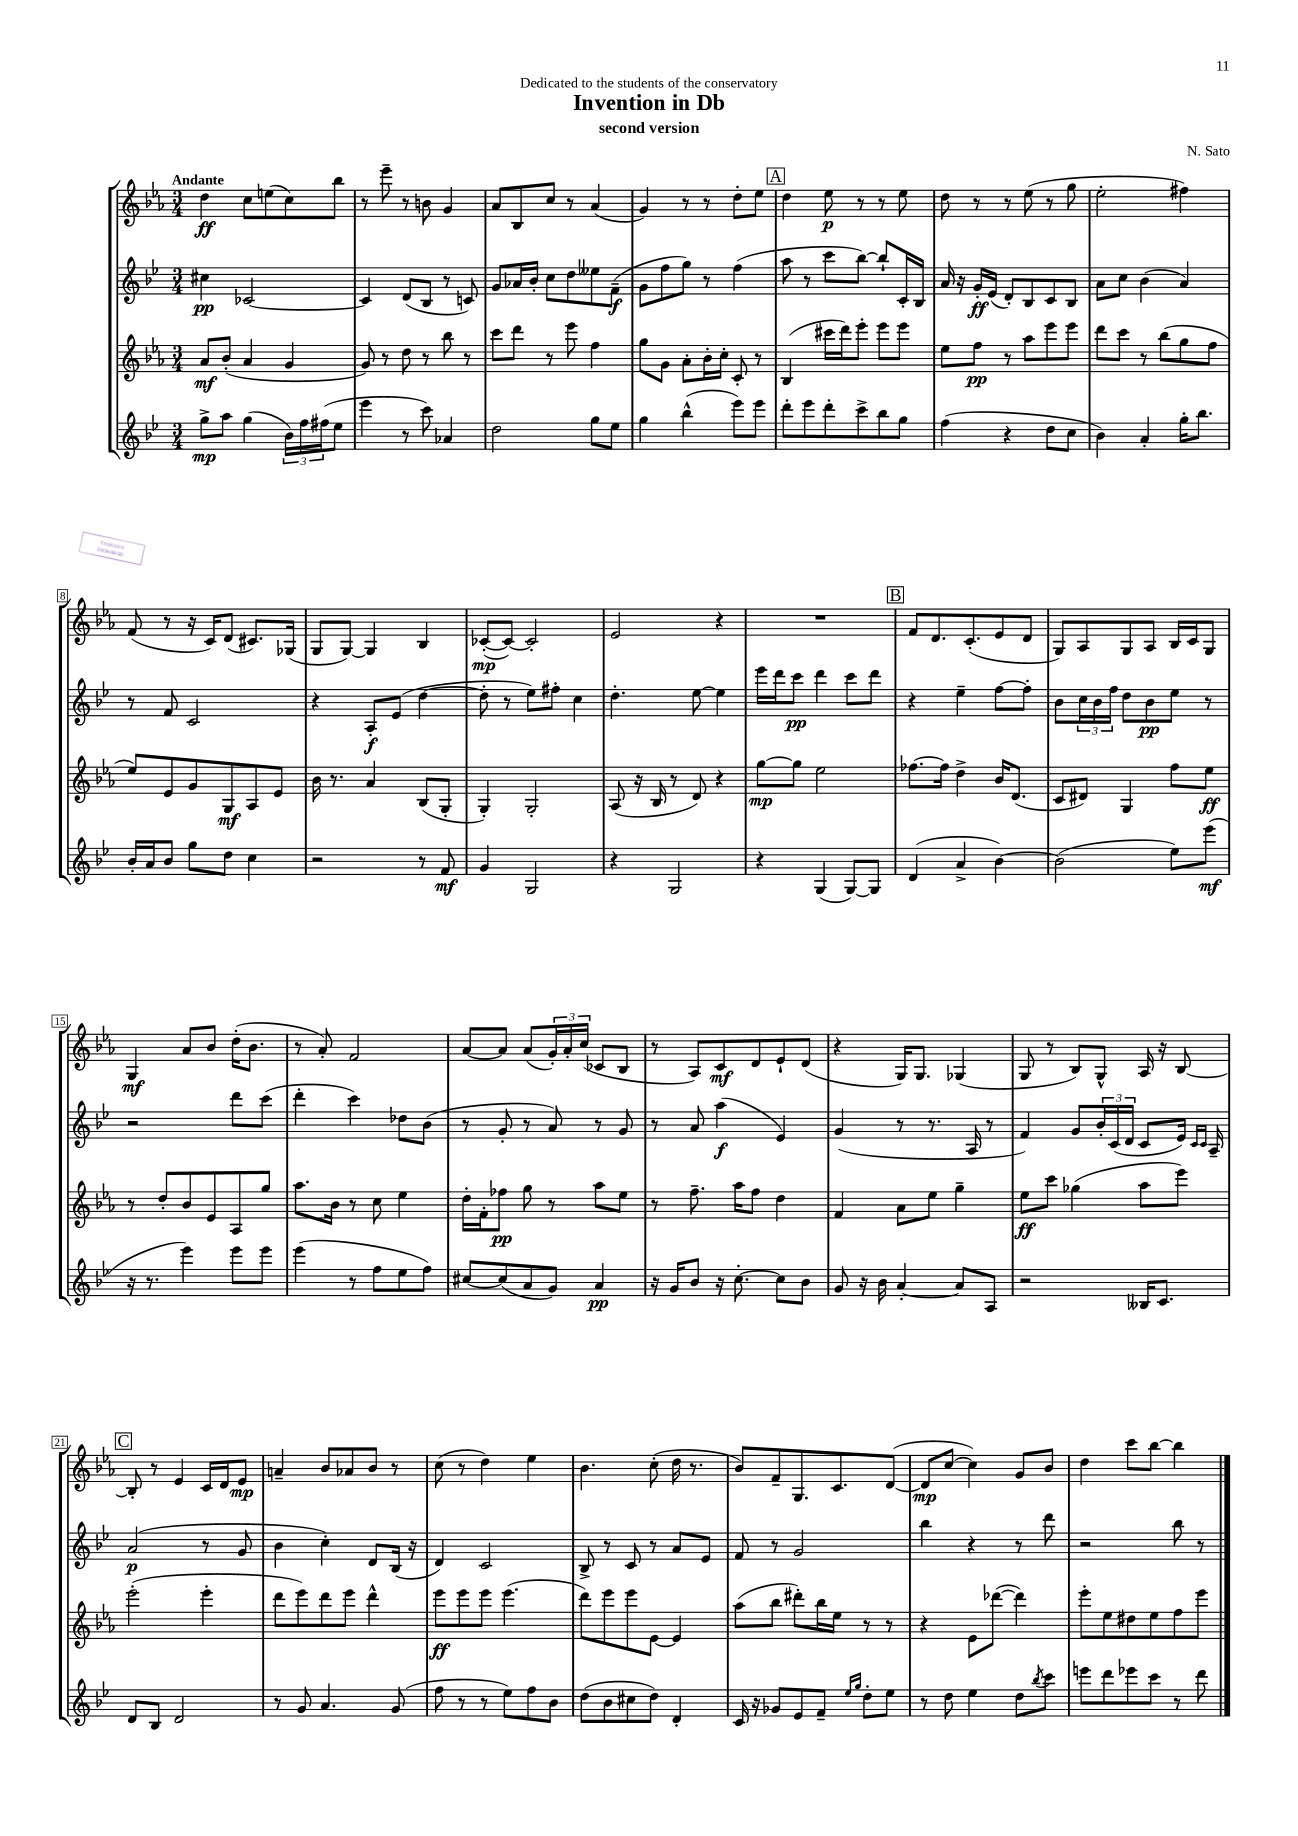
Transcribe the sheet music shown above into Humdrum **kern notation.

**kern	**kern	**kern	**kern
*staff4	*staff3	*staff2	*staff1
*clefG2	*clefG2	*clefG2	*clefG2
*k[b-e-]	*k[b-e-a-]	*k[b-e-]	*k[b-e-a-]
*M3/4	*M3/4	*M3/4	*M3/4
8gg^	8a-	4cc#	4dd
8aa	(8b-'	.	.
(4gg	4a-	[2c-	8cc
.	.	.	(8ee
24b-)	4g	.	8cc)
24ff	.	.	.
(24ff#	.	.	.
8ee-	.	.	8bb-
=	=	=	=
4eee-	8g)	4c-]	8r
.	8r	.	8eee-~
8r	8dd	(8d	8r
8ccc)	8r	8B-	8b
4a-	8bb-	8r	4g
.	8r	8c)	.
=	=	=	=
2dd	8ccc	8g	8a-
.	8ddd	16a-	8B-
.	.	16b-'	.
.	8r	8cc	8cc
.	8eee-	8dd	8r
8gg	4ff	8ee--	(4a-
8ee-	.	(8f~	.
=	=	=	=
4gg	8gg	8g	4g)
.	8g	8ff	.
(4bb-^^	8a-'	8gg)	8r
.	16b-'	8r	8r
.	16cc'	.	.
8eee-)	8c'	(4ff	8dd'
8eee-	8r	.	8ee-
=	=	=	=
8ddd'	(4B-	8aa	4dd
8eee-	.	8r	.
8ddd'	16ccc#	8ccc	8ee-
.	16ddd)	.	.
8ccc^	8eee-'	[8bb-)	8r
8bb-	8eee-	8bb-`]	8r
8gg	8eee-	16c'	8ee-
.	.	16B-	.
=	=	=	=
(4ff	8ee-	16a	8dd
.	.	16r	.
.	8ff	16g'	8r
.	.	(16e-	.
4r	8r	8d')	8r
.	8aa-	8B-	(8ee-
8dd	8eee-	8c	8r
8cc	8eee-	8B-	8gg
=	=	=	=
4b-)	8ddd	8a	2ee-'
.	8ccc	8cc	.
4a'	8r	(4b-	.
.	(8bb-	.	.
16gg'	8gg	4a)	4ff#)
8.bb-	.	.	.
.	8ff	.	.
=	=	=	=
16b-'	8ee-)	8r	(8f
16a	.	.	.
8b-	8e-	8f	8r
8gg	8g	2c	16r
.	.	.	16c)
8dd	8G	.	(8d
4cc	8A-	.	8.c#)
.	8e-	.	.
.	.	.	(16G-
=	=	=	=
2r	16b-	4r	8G
.	8.r	.	.
.	.	.	[8G)
.	4a-	8A'	4G]
.	.	(8e-	.
8r	(8B-	[4dd	4B-
8f	8G'	.	.
=	=	=	=
4g	4G')	8dd']	([8c-'
.	.	8r	8c-_)
2G	2G'	8ee-)	2c-']
.	.	8ff#'	.
.	.	4cc	.
=	=	=	=
4r	(8A-	4.dd'	2e-
.	16r	.	.
.	16B-	.	.
2G	8r	.	.
.	8d)	[8ee-	.
.	4r	4ee-]	4r
=	=	=	=
4r	[8gg	16eee-	2.r
.	.	16ddd	.
.	8gg]	8ccc	.
(4G	2ee-	4ddd	.
[8G)	.	8ccc	.
8G]	.	8ddd	.
=	=	=	=
(4d	[8.ff-	4r	8f
.	.	.	8.d
.	16ff-]	.	.
4a^	4dd^	4ee-~	.
.	.	.	(8.c'
[4b-)	16b-	[8ff	8e-
.	(8.d	.	.
.	.	8ff']	8d
=	=	=	=
(2b-]	8c	8b-	8G)
.	8d#)	24cc	8A-
.	.	24b-	.
.	.	24ff	.
.	4G	8dd	8G
.	.	8b-	8A-
8ee-)	8ff	8ee-	16B-
.	.	.	16c
(8eee-	8ee-	8r	8G
=	=	=	=
16r	8r	2r	4G
8.r	.	.	.
.	8dd'	.	.
4eee-)	8b-	.	8a-
.	8e-	.	8b-
8eee-	8A-	8ddd	(16dd'
.	.	.	8.b-
8eee-	8gg	(8ccc	.
=	=	=	=
(4eee-	8.aa-	4ddd'	8r
.	.	.	8a-')
.	16b-	.	.
8r	8r	4ccc)	2f
8ff	8cc	.	.
8ee-	4ee-	8dd-	.
8ff)	.	(8b-	.
=	=	=	=
[8cc#	16dd'	8r	[8a-
.	16f'	.	.
(8cc#]	8ff-	8g'	8a-]
8a	8gg	8r	(8a-
8g)	8r	8a)	24g')
.	.	.	24a-'
.	.	.	(24cc
4a	8aa-	8r	8c-
.	8ee-	8g	8B-
=	=	=	=
16r	8r	8r	8r
16g	.	.	.
8b-	8.ff~	8a	8A-)
16r	.	(4aa	8c
[8.cc'	16aa-	.	.
.	8ff	.	8d
8cc]	4dd	4e-)	8e-`
8b-	.	.	(8d
=	=	=	=
8g	4f	(4g	4r
16r	.	.	.
16b-	.	.	.
[4a'	8a-	8r	16G)
.	.	.	8.G
.	8ee-	8.r	.
8a]	4gg~	.	(4G-
.	.	16A	.
8A	.	8r	.
=	=	=	=
2r	8ee-	4f)	8G
.	8ccc	.	8r
.	(4gg-	8g	8B-)
.	.	24b-'	8G^^
.	.	(24c	.
.	.	24d	.
16B--	8aa-	8c	16A-
8.c	.	.	16r
.	8eee-)	16e-)	[8B-
.	.	16qqc	.
.	.	16qqc	.
.	.	16A~	.
=	=	=	=
8d	(2eee-'	(2a	8B-']
8B-	.	.	8r
2d	.	.	4e-
.	4eee-'	8r	16c
.	.	.	16d
.	.	8g	8e-
=	=	=	=
8r	8ddd	4b-	4a~
8g	8eee-)	.	.
4.a	8ddd	4cc')	8b-
.	8eee-	.	8a-
.	4ddd^^	8d	8b-
(8g	.	(16B-	8r
.	.	16r	.
=	=	=	=
8ff	8eee-	4d)	(8cc
8r	8eee-	.	8r
8r	8eee-	2c	4dd)
8ee-)	(4.eee-	.	.
8ff	.	.	4ee-
8b-	.	.	.
=	=	=	=
(8dd	8ddd)	8B-^	4.b-
8b-	8eee-	8r	.
8cc#	8eee-	8c	.
8dd)	[8e-	8r	(8cc'
4d'	4e-]	8a	16dd
.	.	.	8.r
.	.	8e-	.
=	=	=	=
16c	(8aa-	8f	8b-)
16r	.	.	.
8g-	8bb-	8r	8f~
8e-	8ddd#')	2g	8.G
8f~	16bb-	.	.
.	16ee-	.	8.c
16qqee-	.	.	.
16qqgg	.	.	.
8dd'	8r	.	.
8ee-	8r	.	([8d
=	=	=	=
8r	4r	4bb-	8d]
8dd	.	.	[8cc
4ee-	8e-	4r	4cc])
.	([8ddd-	.	.
8dd	4ddd-])	8r	8g
8qbb-	.	.	.
8ccc	.	8ddd	8b-
=	=	=	=
8eee	8eee-'	2r	4dd
8ddd	8ee-	.	.
8eee-	8dd#	.	8ccc
8ccc	8ee-	.	[8bb-
8r	8ff	8bb-	4bb-]
8ddd	8eee-	8r	.
==	==	==	==
*-	*-	*-	*-
